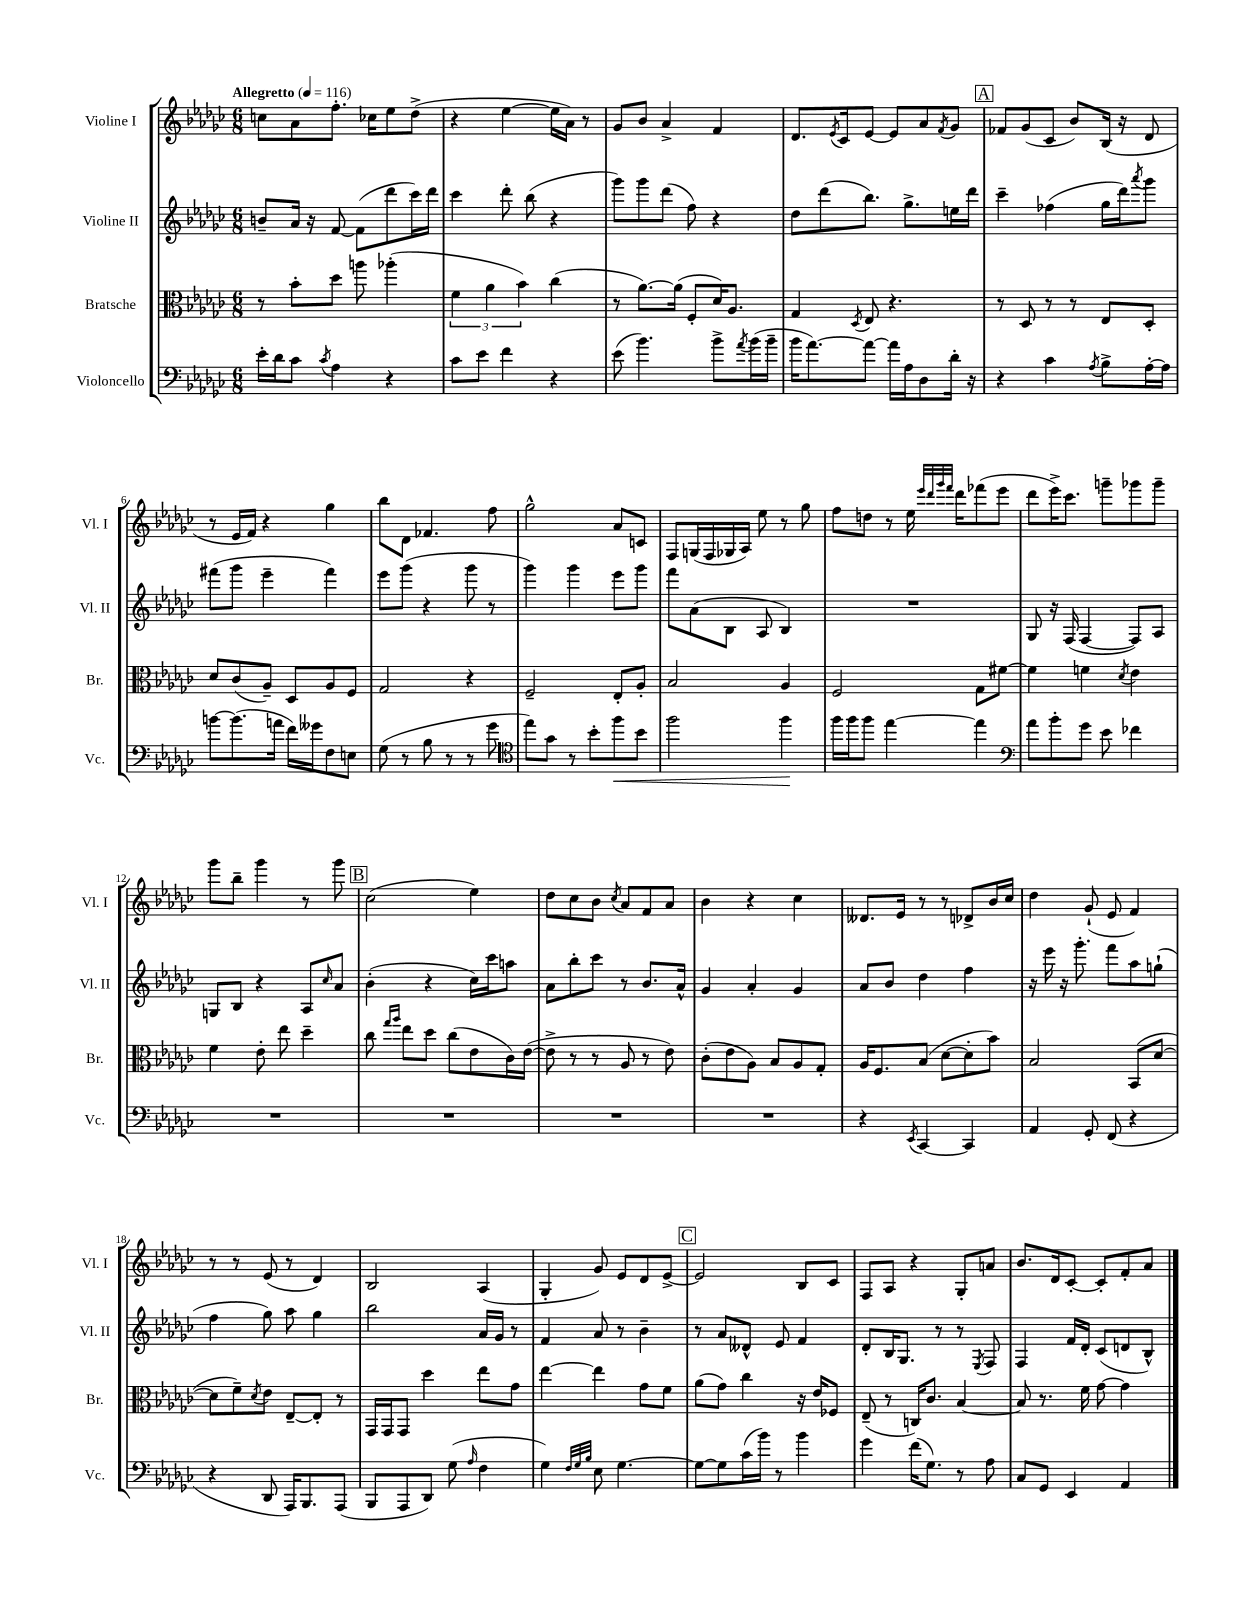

**kern	**kern	**kern	**kern
*staff4	*staff3	*staff2	*staff1
*clefF4	*clefC3	*clefG2	*clefG2
*k[b-e-a-d-g-c-]	*k[b-e-a-d-g-c-]	*k[b-e-a-d-g-c-]	*k[b-e-a-d-g-c-]
*M6/8	*M6/8	*M6/8	*M6/8
*MM116	*MM116	*MM116	*MM116
16e-'	8r	8b~	8cc
16d-	.	.	.
8c-	8b-'	16a-	8a-
.	.	16r	.
8qc-	.	.	.
4A-	8dd-	[8f	8.ff'
.	8aa	(8f]	.
.	.	.	16cc-
4r	(4aa-'	8ddd-	8ee-
.	.	16ccc-)	(8dd-^
.	.	16ddd-	.
=	=	=	=
8c-	6f	4ccc-	4r
8e-	.	.	.
.	6a-	.	.
4f	.	8ddd-'	[4ee-
.	6b-)	.	.
.	.	(8bb-	.
4r	(4cc-	4r	16ee-]
.	.	.	16a-)
.	.	.	8r
=	=	=	=
(8e-	8r	8ggg-)	8g-
4.b-)	[8.a-)	8ggg-	8b-
.	.	(8ddd-	4a-^
.	(16a-]	.	.
.	8F'	8ff)	.
8b-^	16d-)	4r	4f
.	8.A-	.	.
8qa-	.	.	.
(16b-	.	.	.
16b-~	.	.	.
=	=	=	=
16b-	4G-	8dd-	8.d-
[8.a-)	.	.	.
.	.	(8ddd-	.
.	.	.	8qe-
.	.	.	16c-
.	8qD-	.	.
8a-_	8E-	8.bb-)	[8e-
16a-]	4.r	.	8e-]
16A-	.	8.gg-^	.
8D-	.	.	8a-
.	.	.	8qf
16d-'	.	16ee	8g-
16r	.	16ddd-	.
=	=	=	=
4r	8r	4ccc-~	8f-
.	8D-	.	(8g-
4c-	8r	(4ff-	8c-
.	8r	.	8b-)
8qA-	.	.	.
8B-^	8E-	16gg-	(16B-
.	.	16ddd-)	16r
.	.	8qaaa-	.
[16A-'	8D-'	8ggg-	8d-
16A-]	.	.	.
=	=	=	=
[8b	8d-	(8fff#	8r
(8.b]	(8c-	8ggg-	16e-
.	.	.	16f)
.	8A-~)	4eee-~	4r
16a	.	.	.
16f)	8D-	.	.
16g--	.	.	.
8F	8A-	4fff#)	4gg-
8E	8F	.	.
=	=	=	=
(8G-	2G-	8eee-	8bb-
8r	.	(8ggg-	8d-
8B-	.	4r	4.f-
8r	.	.	.
8r	4r	8ggg-	.
8g-	.	8r	8ff
=	=	=	=
*clefC4	*	*	*
8ee-)	2F~	4ggg-)	2gg-^^
8g-	.	.	.
8r	.	4ggg-	.
8b-'	.	.	.
8ff	8E-'	8eee-	8a-
8b-	8A-'	8ggg-	8c
=	=	=	=
2ff	2B-	8fff	8F
.	.	(8a-	(16G
.	.	.	16F
.	.	8B-	16G-
.	.	.	16A-)
.	.	8A-	8ee-
4ff	4A-	4B-)	8r
.	.	.	8gg-
=	=	=	=
16ff	2F	2.r	8ff
16ff	.	.	.
8ff	.	.	8dd
[4ee-	.	.	8r
.	.	.	16ee-
.	.	.	32qqeee-
.	.	.	32qqddd-
.	.	.	32qqggg-
.	.	.	32qqfff
.	.	.	16ddd-
4ee-]	8G-	.	(8fff-
.	[8f#	.	8eee-
=	=	=	=
*clefF4	*	*	*
8a-	4f#]	8G-	8ddd-
8b-'	.	16r	16eee-^)
.	.	(16F	8.ccc-
8g-	4f	[4F	.
8e-	.	.	8ggg~
.	8qd-	.	.
4f-	4e-	8F])	8ggg-
.	.	8A-	8ggg-~
=	=	=	=
2.r	4f	8G	8ggg-
.	.	8B-	8bb-~
.	8e-'	4r	4ggg-
.	8ee-	.	.
.	4dd-~	8A-	8r
.	.	16qqcc-	.
.	.	8a-	8ggg-
=	=	=	=
2.r	8cc-	(4b-'	(2cc-
.	16qqgg-	.	.
.	16qqaa-	.	.
.	8ee-	.	.
.	8dd-	4r	.
.	(8cc-	.	.
.	8e-	16cc-)	4ee-)
.	.	16ccc-	.
.	16c-)	8aa	.
.	([16e-	.	.
=	=	=	=
2.r	8e-^]	8a-	8dd-
.	8r	8bb-'	8cc-
.	8r	8ccc-	8b-
.	.	.	8qcc-
.	8A-	8r	8a-
.	8r	8.b-	8f
.	8e-)	.	8a-
.	.	16a-^^	.
=	=	=	=
2.r	(8c-'	4g-	4b-
.	8e-	.	.
.	8A-)	4a-'	4r
.	8B-	.	.
.	8A-	4g-	4cc-
.	8G-'	.	.
=	=	=	=
4r	16A-	8a-	8.d--
.	8.F	.	.
.	.	8b-	.
.	.	.	16e-
8qEE-	.	.	.
[4CC-	(8B-	4dd-	8r
.	[8d-	.	8r
4CC-]	8d-']	4ff	8d-^
.	8b-)	.	16b-
.	.	.	16cc-
=	=	=	=
4AA-	2B-	16r	4dd-
.	.	16eee-	.
.	.	16r	.
.	.	8.ggg-'	.
8GG-'	.	.	(8g-`
(8FF	.	8fff	8e-
4r	(8BB-	8aa-	4f)
.	[8d-	(8gg`	.
=	=	=	=
4r	8d-]	4ff	8r
.	8f~)	.	8r
.	8qd-	.	.
8DD-	8e-	8gg-)	(8e-
16AAA-)	[8E-~	8aa-	8r
8.BBB-	.	.	.
.	8E-']	4gg-	4d-)
(8AAA-	8r	.	.
=	=	=	=
8BBB-	16GG-	2bb-	2B-
.	16GG-	.	.
8AAA-	8GG-	.	.
8DD-)	4dd-	.	.
(8G-	.	.	.
16qqA-	.	.	.
4F	8ee-	16a-	(4A-
.	.	16g-	.
.	8g-	8r	.
=	=	=	=
4G-)	[4ee-	4f	4G-'
32qqF	.	.	.
32qqG-	.	.	.
32qqB-	.	.	.
8E-	4ee-]	8a-	8g-)
[4.G-	.	8r	8e-
.	8g-	4b-~	8d-
.	8f	.	[8e-^
=	=	=	=
8G-_	(8a-	8r	2e-]
8G-]	8g-)	8a-	.
(16c-	4cc-	8d--^^	.
16b-)	.	.	.
8r	.	8e-	.
4b-	16r	4f	8B-
.	16e-	.	.
.	8F-	.	8c-
=	=	=	=
4g-	(8E-~	8d-'	8F
.	8r	16B-	8A-
.	.	8.G-	.
(16f	16C)	.	4r
8.G-)	8.c-	.	.
.	.	8r	.
8r	[4B-	8r	8G-'
.	.	8qE-	.
8A-	.	8F	8a
=	=	=	=
8C-	8B-]	4F	8.b-
8GG-	8.r	.	.
.	.	.	16d-
4EE-	.	16f	[8c-'
.	16f	16d-'	.
.	[8g-	(8c-	8c-']
4AA-	4g-]	8d	8f'
.	.	8B-^^)	8a-
==	==	==	==
*-	*-	*-	*-
